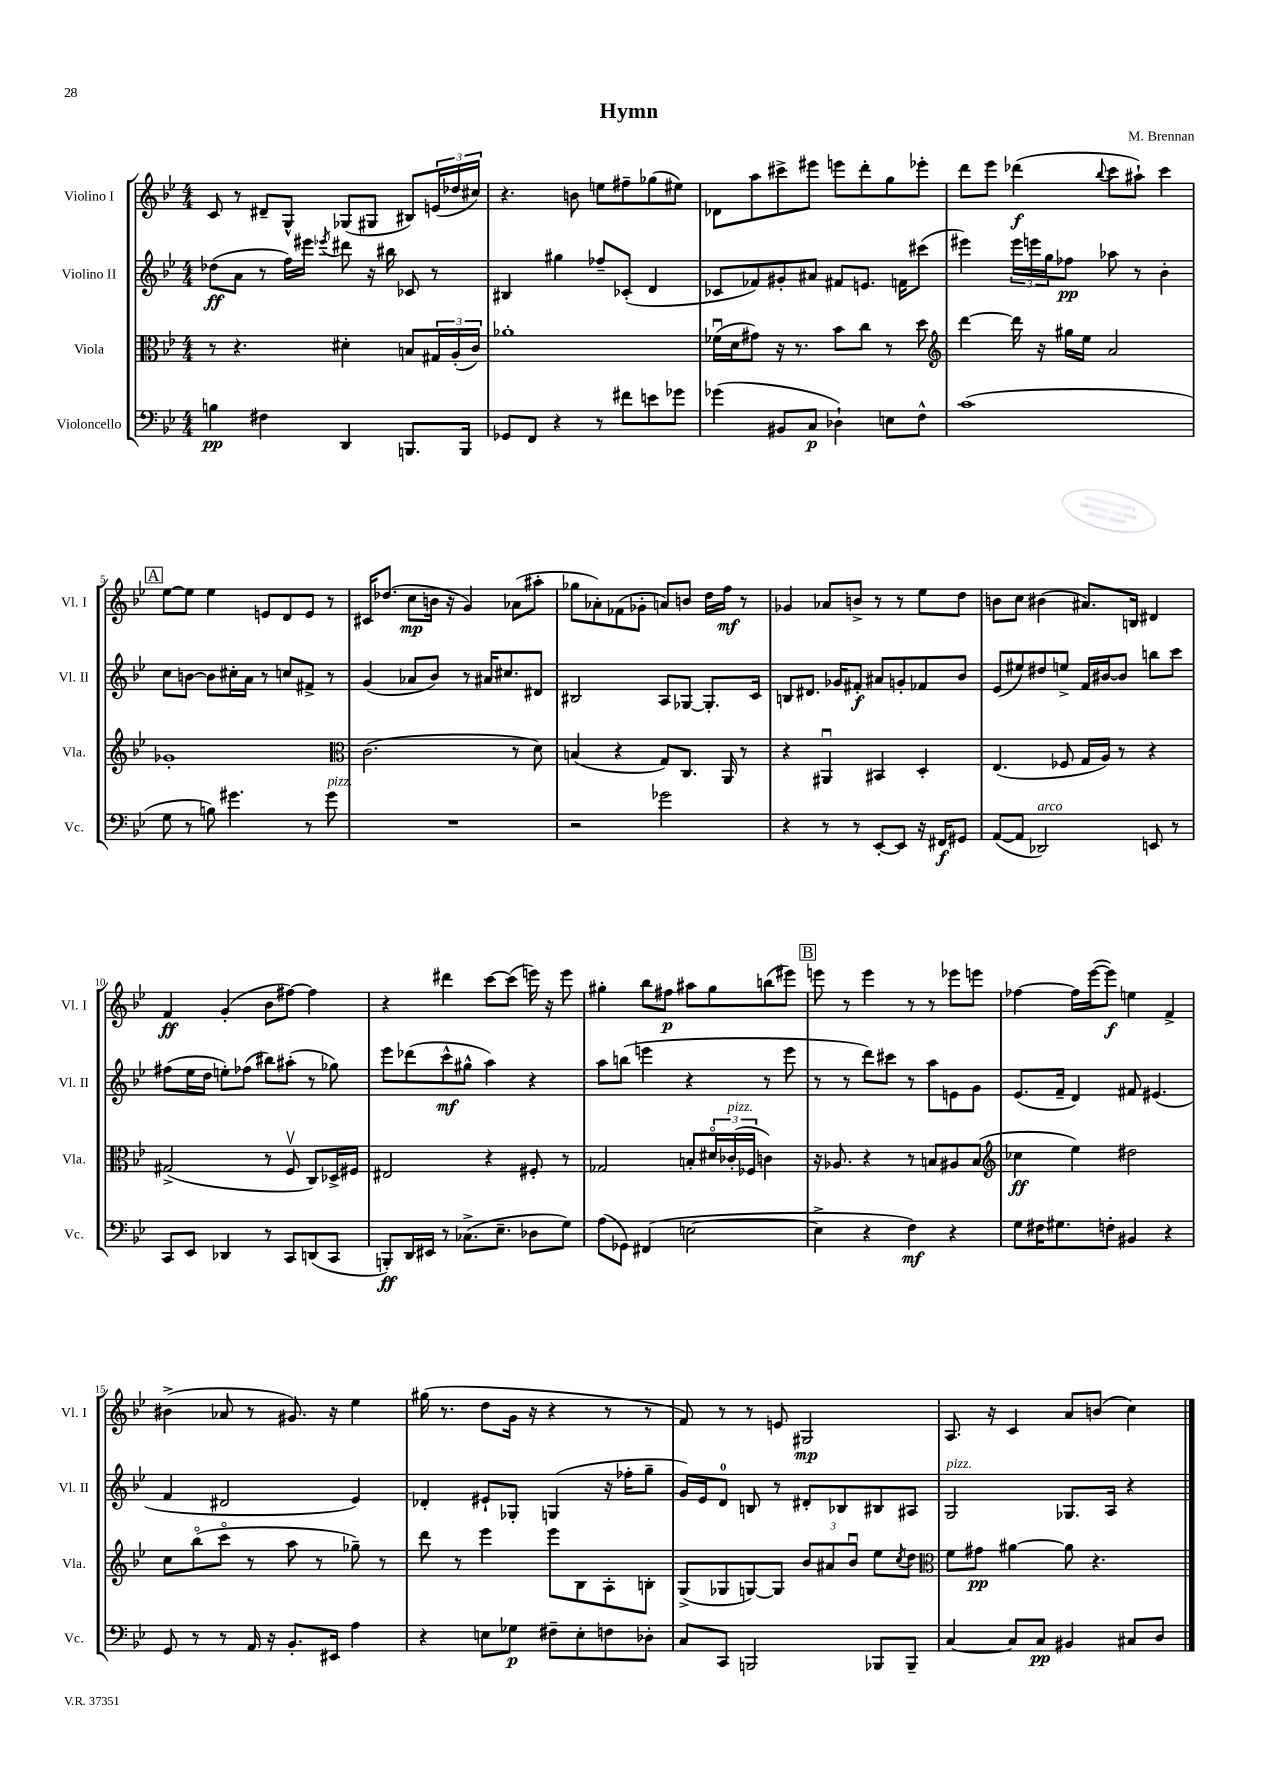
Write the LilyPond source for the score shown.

\header { title = "Hymn" composer = "M. Brennan" }
<<
\new StaffGroup <<
\new Staff = "s0" \with { instrumentName = "Violino I" shortInstrumentName = "Vl. I" } {
    \clef treble \key bes \major \numericTimeSignature \time 4/4
    c'8 r8 dis'8-- g8-^ ges8( gis8 bis8) \tuplet 3/2 { e'16( des''16 cis''16) } |
    r4. b'8 e''8 fis''8-- ges''8( eis''8) |
    des'8 a''8 cis'''8-> eis'''8 e'''8 d'''8-. g''8 ees'''8-. |
    d'''8 ees'''8 des'''4\f( \appoggiatura { bes''8 } c'''8 ais''8-!) c'''4 |
    \mark \markup { \box "A" } ees''8~ ees''8 ees''4 e'8 d'8 e'8 r8 |
    cis'16 des''8.( c''8\mp b'16 r16 g'4) aes'8( ais''8-. |
    ges''8 aes'8-.) fes'8( ges'8-. a'8) b'8 d''16 f''16\mf r8 |
    ges'4 aes'8 b'8-> r8 r8 ees''8 d''8 |
    b'8 c''8 bis'4( ais'8.) b16 dis'4 |
    f'4\ff g'4-.( bes'8 fis''8~) fis''4 |
    r4 dis'''4 c'''8~ c'''8( e'''16) r16 e'''8 |
    gis''4-. bes''8 fis''8\p ais''8 gis''8 b''8( eis'''8) |
    \mark \markup { \box "B" } e'''8 r8 e'''4 r8 r8 ees'''8 e'''8 |
    fes''4~ fes''16 ees'''16~( ees'''8\f) e''4 f'4-> |
    bis'4->( aes'8 r8 gis'8.) r16 ees''4 |
    gis''16( r8. d''8 g'16 r16 r4 r8 r8 |
    f'8) r8 r8 e'8 gis2\mp |
    a8. r16 c'4 a'8 b'8( c''4) \bar "|." |
}
\new Staff = "s1" \with { instrumentName = "Violino II" shortInstrumentName = "Vl. II" } {
    \clef treble \key bes \major \numericTimeSignature \time 4/4
    des''8\ff( a'8 r8 f''16) eis'''16 \acciaccatura { ees'''8 } dis'''8 r16 bis''16 ces'8 r8 |
    bis4 gis''4 fes''8-- ces'8-.( d'4 |
    ces'8 fes'8) gis'8-. ais'8 fis'8 e'8. f'16 cis'''8( |
    eis'''4) \tuplet 3/2 { eis'''16 e'''16 g''16 } fes''8\pp aes''8 r8 bes'4-. |
    \mark \markup { \box "A" } c''8 b'8~ b'8 cis''16-. a'16 r8 c''8 fis'8-> r8 |
    g'4( aes'8 bes'8) r8 ais'16 cis''8. dis'8 |
    bis2 a8 ges8~ ges8.-. c'16 |
    b8 dis'8. ges'16 fis'8-.\f ais'8 g'8-. fes'8 bes'8 |
    ees'8( eis''8) dis''8 e''8-> f'16 bis'16~ bis'8 b''8 c'''8 |
    fis''8( ees''16 d''16 e''8-.) fes''8( bis''8) ais''8-.( r8 ges''8) |
    ees'''8 des'''8( c'''8-^\mf gis''8-^ a''4) r4 |
    a''8 b''8( e'''4 r4 r8 e'''8 |
    \mark \markup { \box "B" } r8 r8 d'''8) cis'''8 r8 a''8 e'8 g'8 |
    ees'8.( f'16-- d'4) fis'8 eis'4.( |
    f'4 dis'2 ees'4) |
    des'4-. eis'8-! ges8-. g4( r16 fes''16-. g''8-- |
    g'16) ees'16 d'8-0 b8 r8 dis'8-. bes8 bis8 ais8 |
    g2^\markup { \italic "pizz." } ges8. a16 r4 \bar "|." |
}
\new Staff = "s2" \with { instrumentName = "Viola" shortInstrumentName = "Vla." } {
    \clef alto \key bes \major \numericTimeSignature \time 4/4
    r8 r4. dis'4-. b8 \tuplet 3/2 { gis16 a16-.( c'16) } |
    aes'1-. |
    fes'16\downbow( d'16 gis'8) r16 r8. bes'8 c''8 r8 d''8 |
    \clef treble d'''4~ d'''16 r16 gis''16 ees''16 a'2 |
    \mark \markup { \box "A" } ges'1-. |
    \clef alto c'2.( r8 d'8) |
    b4( r4 g8) c8. a,16 r8 |
    r4 ais,4\downbow bis,4 d4-. |
    ees4.( fes8 g16 a16) r8 r4 |
    gis2->( r8 f8\upbow c8) des16-> fis16 |
    eis2 r4 fis8-. r8 |
    ges2 b8-. \tuplet 3/2 { dis'16\flageolet ces'16-.^\markup { \italic "pizz." }( fes16 } c'4) |
    \mark \markup { \box "B" } r16 aes8. r4 r8 b8 ais8 b8( |
    \clef treble ces''4\ff ees''4) dis''2 |
    c''8 bes''8\flageolet( c'''8\flageolet r8 a''8 r8 ges''8--) r8 |
    d'''8 r8 ees'''4 ees'''8 bes8 a8-. b8-. |
    g8->( ges8 g8~) g8 \tuplet 3/2 { bes'8 ais'8 bes'8\downbow } ees''8 \acciaccatura { c''8 } d''8 |
    \clef alto f'8 gis'8\pp ais'4~ ais'8 r4. \bar "|." |
}
\new Staff = "s3" \with { instrumentName = "Violoncello" shortInstrumentName = "Vc." } {
    \clef bass \key bes \major \numericTimeSignature \time 4/4
    b4\pp fis4 d,4 b,,8. b,,16 |
    ges,8 f,8 r4 r8 fis'8 e'8 ges'8 |
    ges'4( bis,8 c8\p des4-!) e8 f8-^ |
    c'1( |
    \mark \markup { \box "A" } g8 r8 b8) gis'4. r8 gis'8^\markup { \italic "pizz." } |
    R1 |
    r2 ges'2 |
    r4 r8 r8 ees,8~-. ees,8 r16 fis,16\f gis,8 |
    a,8~( a,8 des,2^\markup { \italic "arco" }) e,8 r8 |
    c,8 ees,8 des,4 r8 c,8 d,8( c,8 |
    b,,8-.\ff) d,16 eis,16 r8 ces8.->( ees8.-- des8 g8) |
    a8( ges,8) fis,4( e2~ |
    \mark \markup { \box "B" } e4-> r4 f4\mf) r4 |
    g8 fis16 gis8. f8-. bis,4 r4 |
    g,8 r8 r8 a,16 r16 bes,8.-. eis,16 a4 |
    r4 e8 ges8\p fis8-- e8-. f8 des8-. |
    c8 c,8 b,,2 bes,,8 bes,,8-- |
    c4~ c8 c8\pp bis,4 cis8 d8 \bar "|." |
}
>>
>>
